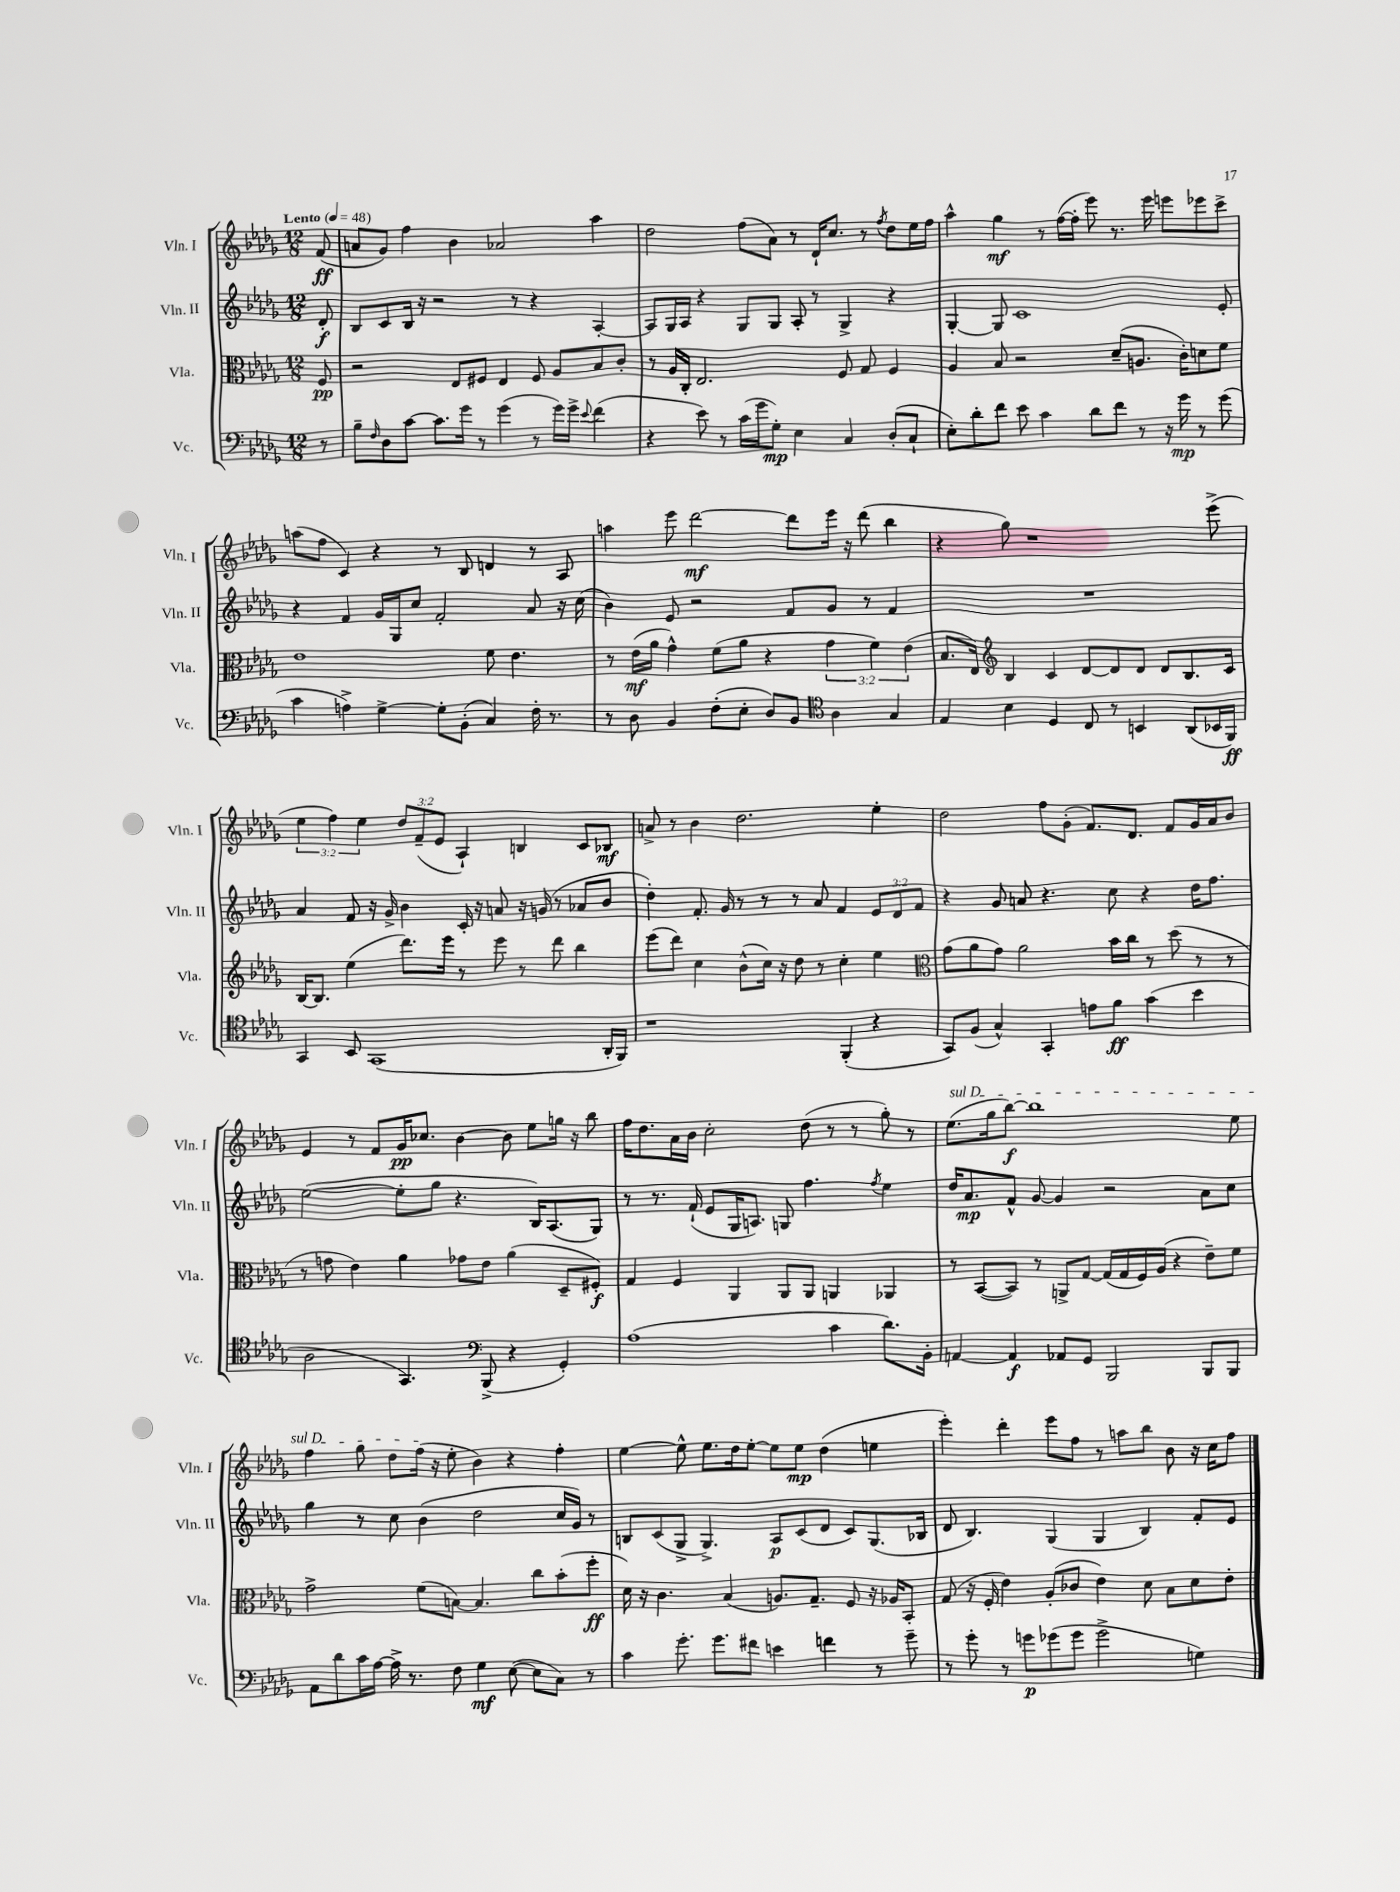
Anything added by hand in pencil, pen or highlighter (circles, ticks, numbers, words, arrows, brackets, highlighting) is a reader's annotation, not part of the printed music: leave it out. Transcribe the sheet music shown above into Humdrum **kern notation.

**kern	**kern	**kern	**kern
*staff4	*staff3	*staff2	*staff1
*clefF4	*clefC3	*clefG2	*clefG2
*k[b-e-a-d-g-]	*k[b-e-a-d-g-]	*k[b-e-a-d-g-]	*k[b-e-a-d-g-]
*M12/8	*M12/8	*M12/8	*M12/8
*MM48	*MM48	*MM48	*MM48
8r	8F/	8d-'/	(8f/
=	=	=	=
8B-~\L	2r	8B-/L	8a/L
16qqF/	.	.	.
8D-\	.	8c/	8g-/J)
[8c\J	.	16B-/Jk	4ff\
.	.	16r	.
8.c\]L	.	2r	.
.	8E-/L	.	4b-\
16g-\Jk	.	.	.
8r	8F#/J	.	.
(4g-\	4E-/	.	2a-/
.	.	8r	.
8r	8F#/	4r	.
16g-\LL)	8A-/L	.	.
16g-^\JJ	.	.	.
8qqe-/	.	.	.
(4f\	8B-/	[4A-'/	4aa-\
.	8c'/J	.	.
=	=	=	=
4r	8r	8A-/]L	2dd-\
.	16A-/LL	16G-/L	.
.	16C'/JJ	16A-/JJ	.
8e-\)	2.E-/	4r	.
8r	.	.	.
(16c\LL	.	8G-/L	(8ff\L
16g-\J	.	.	.
8G-'\J)	.	8G-/J	8a-\J)
4E-\	.	8A-'/	8r
.	.	8r	16d-`/LK
.	.	.	8.cc/J
4C/	8F/	4G-^/	.
.	8G-/	.	8r
.	.	.	8qff/
(8D-'/L	4F/	4r	8dd-\L
8C`/J	.	.	16ee-\L
.	.	.	16ff\JJ
=	=	=	=
8E-'\L)	4A-/	[4G-'/	4aa-^^\
8d-'\	.	.	.
8f\J	8B-/	8G-/]	4gg-\
8e-\	2r	1c	.
4c\	.	.	8r
.	.	.	([16ff\LL
.	.	.	16ff'\]JJ
8d-\L	.	.	8eee-\)
8f\J	(8d-~/L	.	8.r
8r	8.A/J	.	.
.	.	.	16eee-\
16r	.	.	8eee\L
16g-\	16c'\LK)	.	.
8r	8d\	.	8eee-\
(8g-\	8f\J	8e-'/	8ccc^\J
=	=	=	=
4c\	1e-	4r	(8aa\L
.	.	.	8ff\J
4A^\)	.	4f/	4c/)
[4G-^\	.	16g-/LL	4r
.	.	16G-/J	.
.	.	8cc/J	.
8G-'\]L	.	2f'/	8r
(8BB-'\J	.	.	8B-/
4C/)	8f\	.	4d/
.	4.e-\	.	.
16F'\	.	8a-/	8r
8.r	.	.	.
.	.	16r	8A-/
.	.	(16cc\	.
=	=	=	=
8r	8r	4b-\)	4aa\
8D-\	(16e-\LL	.	.
.	16a-\JJ	.	.
4BB-/	4g-^^\)	8e-/	8eee-\
.	.	2r	[2ddd-\
(8F'\L	(8f\L	.	.
8E-'\J	8a-\J	.	.
8D-/L)	4r	.	.
8BB-/J	.	8f/L	8ddd-\]L
*clefC4	*	*	*
4A-\	6g-\	8g-/J	16eee-\Jk
.	.	.	16r
.	.	8r	(8ddd-\
.	6f\)	.	.
4G-/	.	4f/	4bb-\
.	(6e-\	.	.
=	=	=	=
4E-/	8.B-/L	1.r	4r
.	16E-/Jk)	.	.
*	*clefG2	*	*
4B-\	4B-/	.	8gg-\)
.	.	.	1r
4D-/	4c/	.	.
8C/	[8d-/L	.	.
8r	8d-/]	.	.
4BB/	8d-/J	.	.
.	8d-/L	.	.
(8AA-/L	8.B-/	.	.
16BB-/L	.	.	(8eee-^\
16FF/JJ)	16c/Jk	.	.
=	=	=	=
4GG-/	[16B-/LK	4a-/	6ee-\
.	8.B-/]J	.	.
.	.	.	6ff\)
8BB-/	(4ee-\	8f/	.
.	.	.	6ee-\
(1GG-	.	16r	.
.	.	16g-^/	.
.	8.ddd-\L)	4b-\	12dd-/L
.	.	.	(12f~/
.	.	.	12e-/J
.	16eee-\Jk	.	.
.	8r	16c'/	4A-`/)
.	.	16r	.
.	8eee-\	8a/	.
.	8r	16r	4B/
.	.	(16g/	.
.	8ddd-\	8r	.
.	4bb-\	8a-/L	8c/L
16AA-'/LL	.	8b-/J	8B-/J
16FF/JJ)	.	.	.
=	=	=	=
1r	(8eee-\L	4dd-'\)	8a^/
.	8ddd-\J)	.	8r
.	4cc\	8.f'/	4b-\
.	.	16g-/	.
.	(8b-^^\L	8r	2.dd-\
.	16cc\Jk)	8r	.
.	16r	.	.
.	8dd-\	8r	.
.	8r	8a-/	.
(4FF'/	4cc'\	4f/	.
4r	4ee-\	12e-/L	4ee-'\
.	.	12d-/	.
.	.	12f/J	.
=	=	=	=
*	*clefC3	*	*
8GG-/L)	(8g-\L	4r	2dd-\
(8F/J	8a-\	.	.
4G-^^/)	8g-\J)	8g-/	.
.	2a-\	8a/	.
4GG-'/	.	4.r	8ff\L
.	.	.	(8g-'\J
8e\L	.	.	8.f/L)
8f\J	16b-\LL	8cc\	.
.	16cc\JJ	.	8.d-/J
(4g-\	8r	4r	.
.	(8dd-\	.	8f/L
4b-\	8r	16dd-\LK	16g-/L
.	.	8.ff\J	16a-/J
.	8r	.	8b-/J
=	=	=	=
2A-\	8r	([2ee-\	4e-/
.	8g\	.	.
.	4e-\)	.	8r
.	.	.	8f/L
4.GG-/)	4a-\	8ee-'\]L	16g-/K
.	.	.	8.cc-/J
.	.	8gg-\J	.
.	8g-\L	4.r	[4b-\
*clefF4	*	*	*
(8BBB-^/	8e-\J	.	.
4r	(4a-\	.	8b-\]
.	.	16B-/LK)	8ee-\L
.	.	(8.A-/	.
4GG-'/)	8D-~/L	.	16gg\Jk
.	.	.	16r
.	8F#'/J)	8G-/J)	8bb-\
=	=	=	=
(1A-	4G-/	8r	16ff\LK
.	.	.	8.dd-\
.	.	8.r	.
.	4F/	.	16a-\L
.	.	(16f`/	16b-\JJ
.	.	8e-/L	2cc'\
.	4AA-/	16G-/K	.
.	.	8.A/J)	.
.	8AA-/L	8G/	.
.	8AA-/J	4.ff\	(8dd-\
4c\	4AA/	.	8r
.	.	.	8r
.	.	8qff/	.
8.d-\L)	4AA-/	4ee-\	8gg-'\)
.	.	.	8r
16BB-'\Jk	.	.	.
=	=	=	=
[4AA/	8r	16dd-/LK	(8.ee-\L
.	.	8.a-/	.
.	([8BB-/L	.	.
.	.	.	16gg-\k
4AA/]	8BB-/]J)	8f^^/J	[8bb-\J)
.	8r	[8g-/	1bb-]
8AA-/L	8AA^/L	4g-/]	.
8GG-/J	[8G-/J	.	.
2BBB-/	(16G-/]LL	2r	.
.	16G-/	.	.
.	16F/)	.	.
.	(16A-/JJ	.	.
.	4r	.	.
8BBB-/L	8e-~\L)	8a-\L	.
8BBB-/J	8f\J	8cc\J	8ee-\
=	=	=	=
8AA-\L	2g-^\	4gg-\	4ff\
8d-\	.	.	.
16c\L	.	8r	8gg-\
[16A-\JJ	.	.	.
16A-^\]	.	8cc\	8dd-\L
8.r	.	.	.
.	(8f\L	(4b-\	(16ff\Jk
.	.	.	16r
8F\	[8B\J)	.	8ee-'\
4G-\	4.B/]	2dd-\	4b-\)
([8E-\	.	.	4r
8E-\]L	8cc\L	.	.
8C\J)	(8b-'\	16cc/LL	4ff'\
.	.	16g-/JJ)	.
8r	8ff'\J	8r	.
=	=	=	=
4c\	16d-\)	8B/L	[4ee-\
.	16r	.	.
.	4.c\	(8c/	.
8.g-'\	.	8G-^/J	8ee-^^\]
.	.	4.G-^/)	8.ee-\L
8.g-\L	.	.	.
.	(4B-/	.	.
.	.	.	16dd-\k
8f#\J	.	.	[8ee-'\J
4e\	8.A/L)	8A-/L	8ee-\]L
.	.	(8c/	8ee-\J
.	8.G-~/J	.	.
4f\	.	8d-/J	(4dd-\
.	8F/	8c/L)	.
8r	16r	(8.G-/	4ee\
.	16A-/LK	.	.
8g-~\	8BB-'/J	.	.
.	.	16B-/Jk	.
=	=	=	=
8r	(8G-/	8d-/	4eee-'\)
8g-'\	16r	4.B-/)	.
.	16F'/	.	.
8r	4e-\)	.	4ddd-'\
8g\L	.	.	.
(8g-\	(8A-'/L	(4G-/	8eee-\L
8g-\J	8c-/J	.	8ff\J
2g-^\	4e-\)	4G-/	8r
.	.	.	8aa\L
.	8d-\	4B-/)	8bb-\J
.	8B-\L	.	8b-\
4G\)	8d-\	8f'/L	16r
.	.	.	16cc\LK
.	8e-'\J	8e-/J	8ff\J
==	==	==	==
*-	*-	*-	*-
